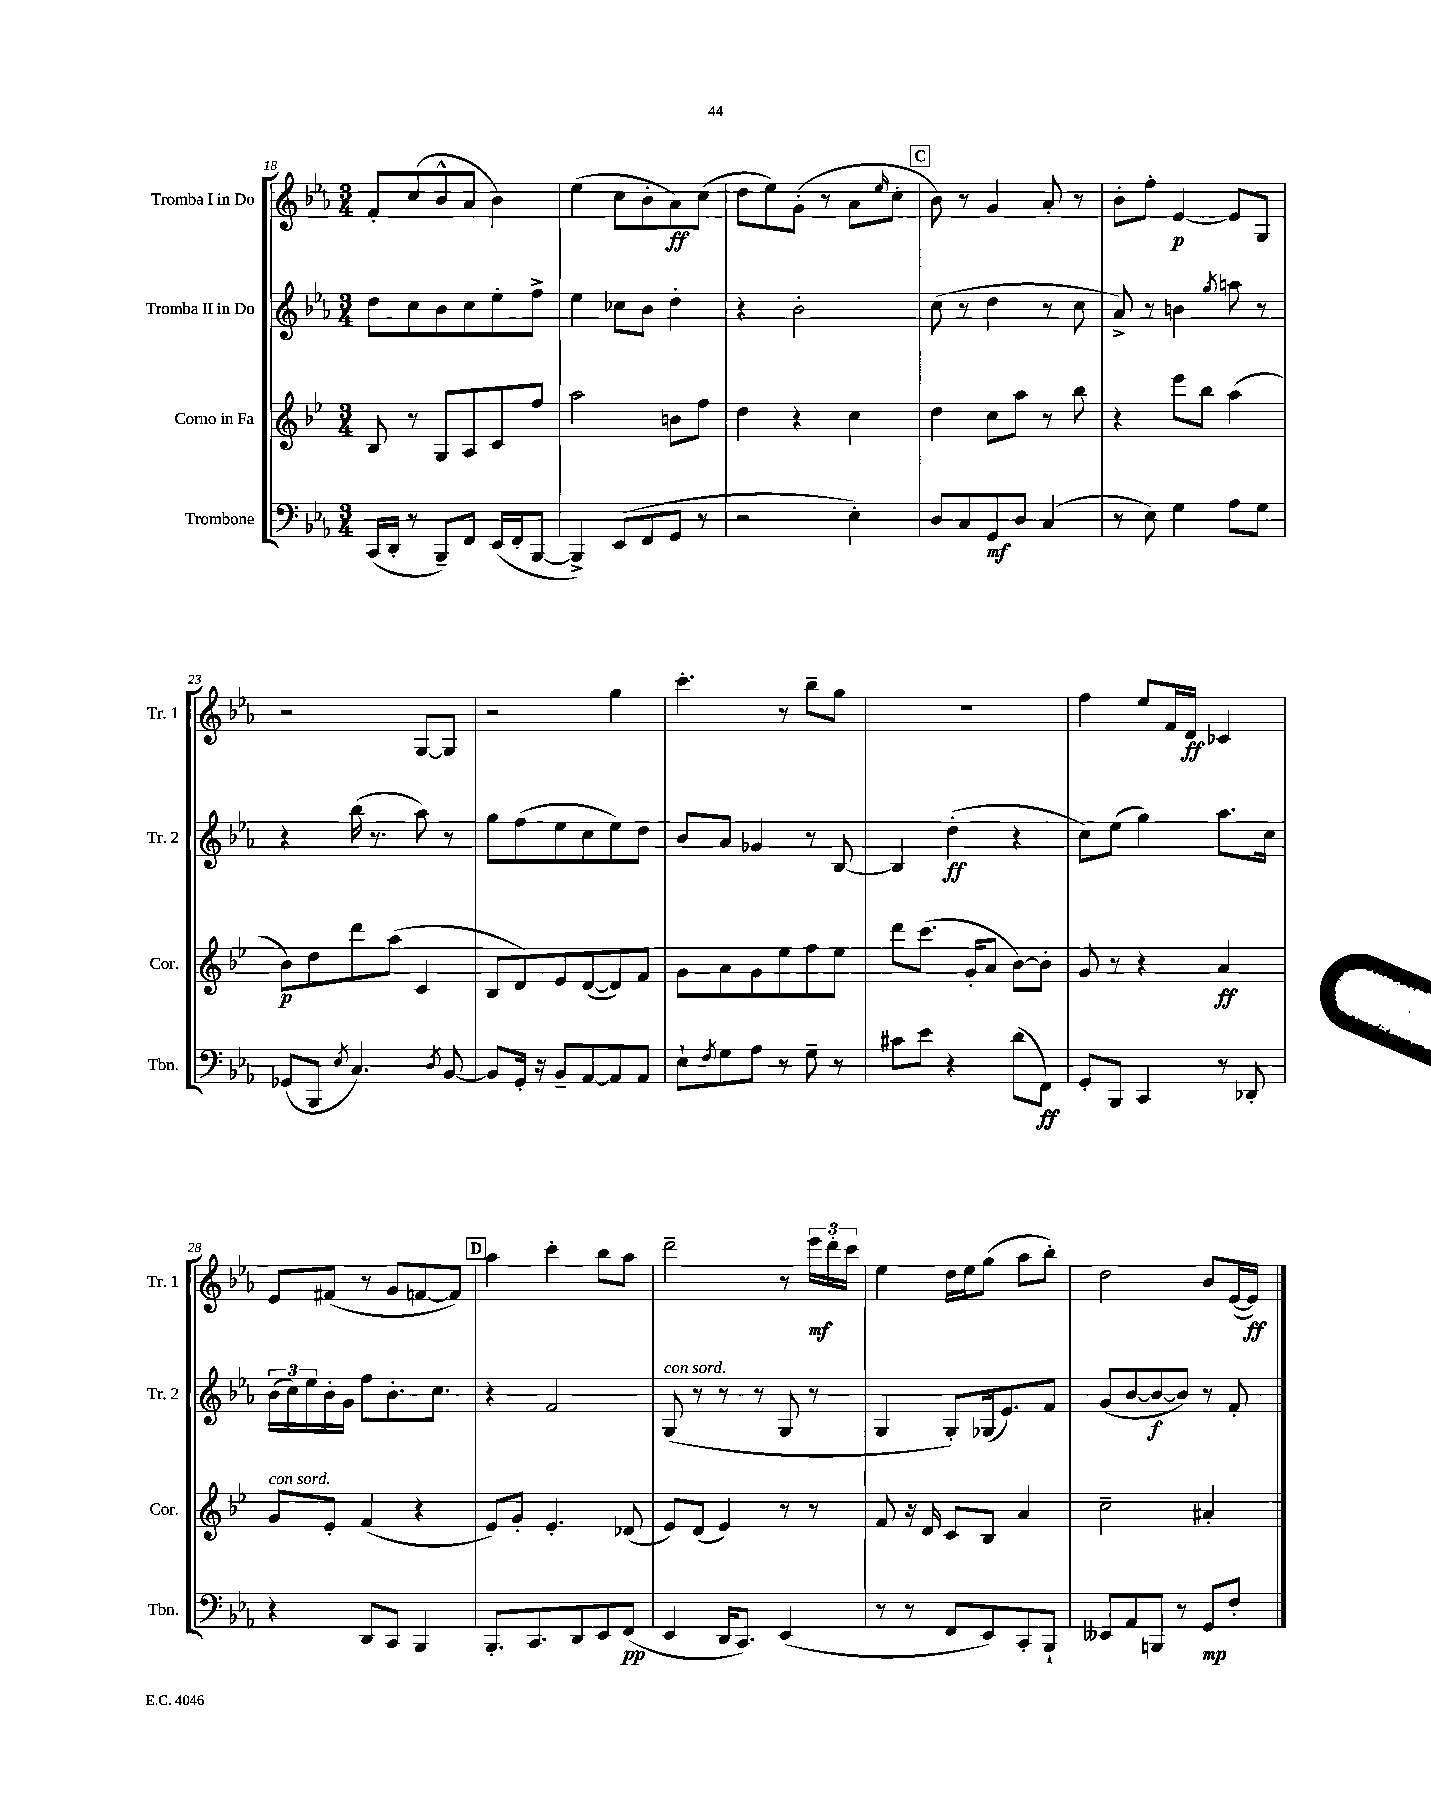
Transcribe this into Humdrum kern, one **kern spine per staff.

**kern	**kern	**kern	**kern
*staff4	*staff3	*staff2	*staff1
*clefF4	*clefG2	*clefG2	*clefG2
*k[b-e-a-]	*k[b-e-]	*k[b-e-a-]	*k[b-e-a-]
*M3/4	*M3/4	*M3/4	*M3/4
(16CC	8B-	8dd	8f'
16DD'	.	.	.
8r	8r	8cc	(8cc
8BBB-~)	8G	8b-	8b-^^
8FF	8A	8cc	8a-
(16EE-	8c	8ee-'	4b-)
16FF'	.	.	.
[8BBB-	8ff	8ff^	.
=	=	=	=
4BBB-^])	2aa	4ee-	(4ee-
(8EE-	.	8cc-	8cc
8FF	.	8b-	8b-'
8GG	8b	4dd'	8a-)
8r	8ff	.	(8cc
=	=	=	=
2r	4dd	4r	8dd
.	.	.	8ee-)
.	4r	2b-'	(8g'
.	.	.	8r
4E-')	4cc	.	8a-
.	.	.	16qqee-
.	.	.	8cc'
=	=	=	=
8D	4dd	(8cc	8b-)
8C	.	8r	8r
8GG	8cc	4dd	4g
8D	8aa	.	.
(4C	8r	8r	8a-'
.	8bb-	8cc	8r
=	=	=	=
8r	4r	8a-^)	8b-'
8E-)	.	8r	8ff'
4G	8eee-	4b	[4e-
.	8bb-	.	.
.	.	8qgg	.
8A-	(4aa	8aa	8e-]
8G	.	8r	8G
=	=	=	=
(8GG-	8b-)	4r	2r
8BBB-	8dd	.	.
8qE-	.	.	.
4.C)	8ddd	(16bb-	.
.	.	8.r	.
.	(8aa	.	.
.	4c	8aa-)	[8G
8qD	.	.	.
[8BB-	.	8r	8G]
=	=	=	=
8BB-]	8B-	8gg	2r
16GG'	8d)	(8ff	.
16r	.	.	.
8BB-~	8e-	8ee-	.
[8AA-	([8d	8cc	.
8AA-]	8d])	8ee-)	4gg
8AA-	8f	8dd	.
=	=	=	=
8E-`	8g	8b-	4.ccc'
8qF	.	.	.
8G	8a	8a-	.
8A-	8g	4g-	.
8r	8ee-	.	8r
8G~	8ff	8r	8bb-~
8r	8ee-	[8B-	8gg
=	=	=	=
8c#	8ddd	4B-]	2.r
8e-	(8.ccc	.	.
4r	.	(4dd'	.
.	16g'	.	.
.	8a	.	.
(8d	[8b-)	4r	.
8FF)	8b-']	.	.
=	=	=	=
8GG'	8g	8cc)	4ff
8BBB-	8r	(8ee-	.
4CC	4r	4gg)	8ee-
.	.	.	16f
.	.	.	16d
8r	4a	8.aa-	4c-
8DD-'	.	.	.
.	.	16cc	.
=	=	=	=
4r	8g	(24b-	8e-
.	.	24cc)	.
.	.	24ee-	.
.	8e-'	16b-'	(8f#
.	.	16g	.
8DD	(4f	8ff	8r
8CC	.	8.b-'	8g
4BBB-	4r	.	[8f
.	.	8.cc	.
.	.	.	8f])
=	=	=	=
8.BBB-'	8e-)	4r	4aa-
.	8g'	.	.
8.CC	.	.	.
.	4.e-'	2f	4ccc'
8DD	.	.	.
8EE-	.	.	8bb-
(8FF	(8d-	.	8aa-
=	=	=	=
4EE-	8e-)	(8G	2ddd~
.	(8d	8r	.
16DD	4e-)	8r	.
8.CC)	.	.	.
.	.	8r	.
(4EE-	8r	8G	8r
.	8r	8r	24eee-
.	.	.	24ddd'
.	.	.	24ccc
=	=	=	=
8r	8f	4G	4ee-
8r	16r	.	.
.	16d	.	.
8FF	8c	8G')	16dd
.	.	.	16ee-
8EE-)	8B-	(16G-	(8gg
.	.	8.e-)	.
8CC'	4a	.	8aa-
8BBB-`	.	8f	8bb-')
=	=	=	=
8EE--	2cc~	(8g	2dd
8AA-	.	[8b-	.
8BBB	.	8b-_	.
8r	.	8b-])	.
8GG	4a#'	8r	8b-
8F'	.	8f'	([16e-
.	.	.	16e-])
==	==	==	==
*-	*-	*-	*-
